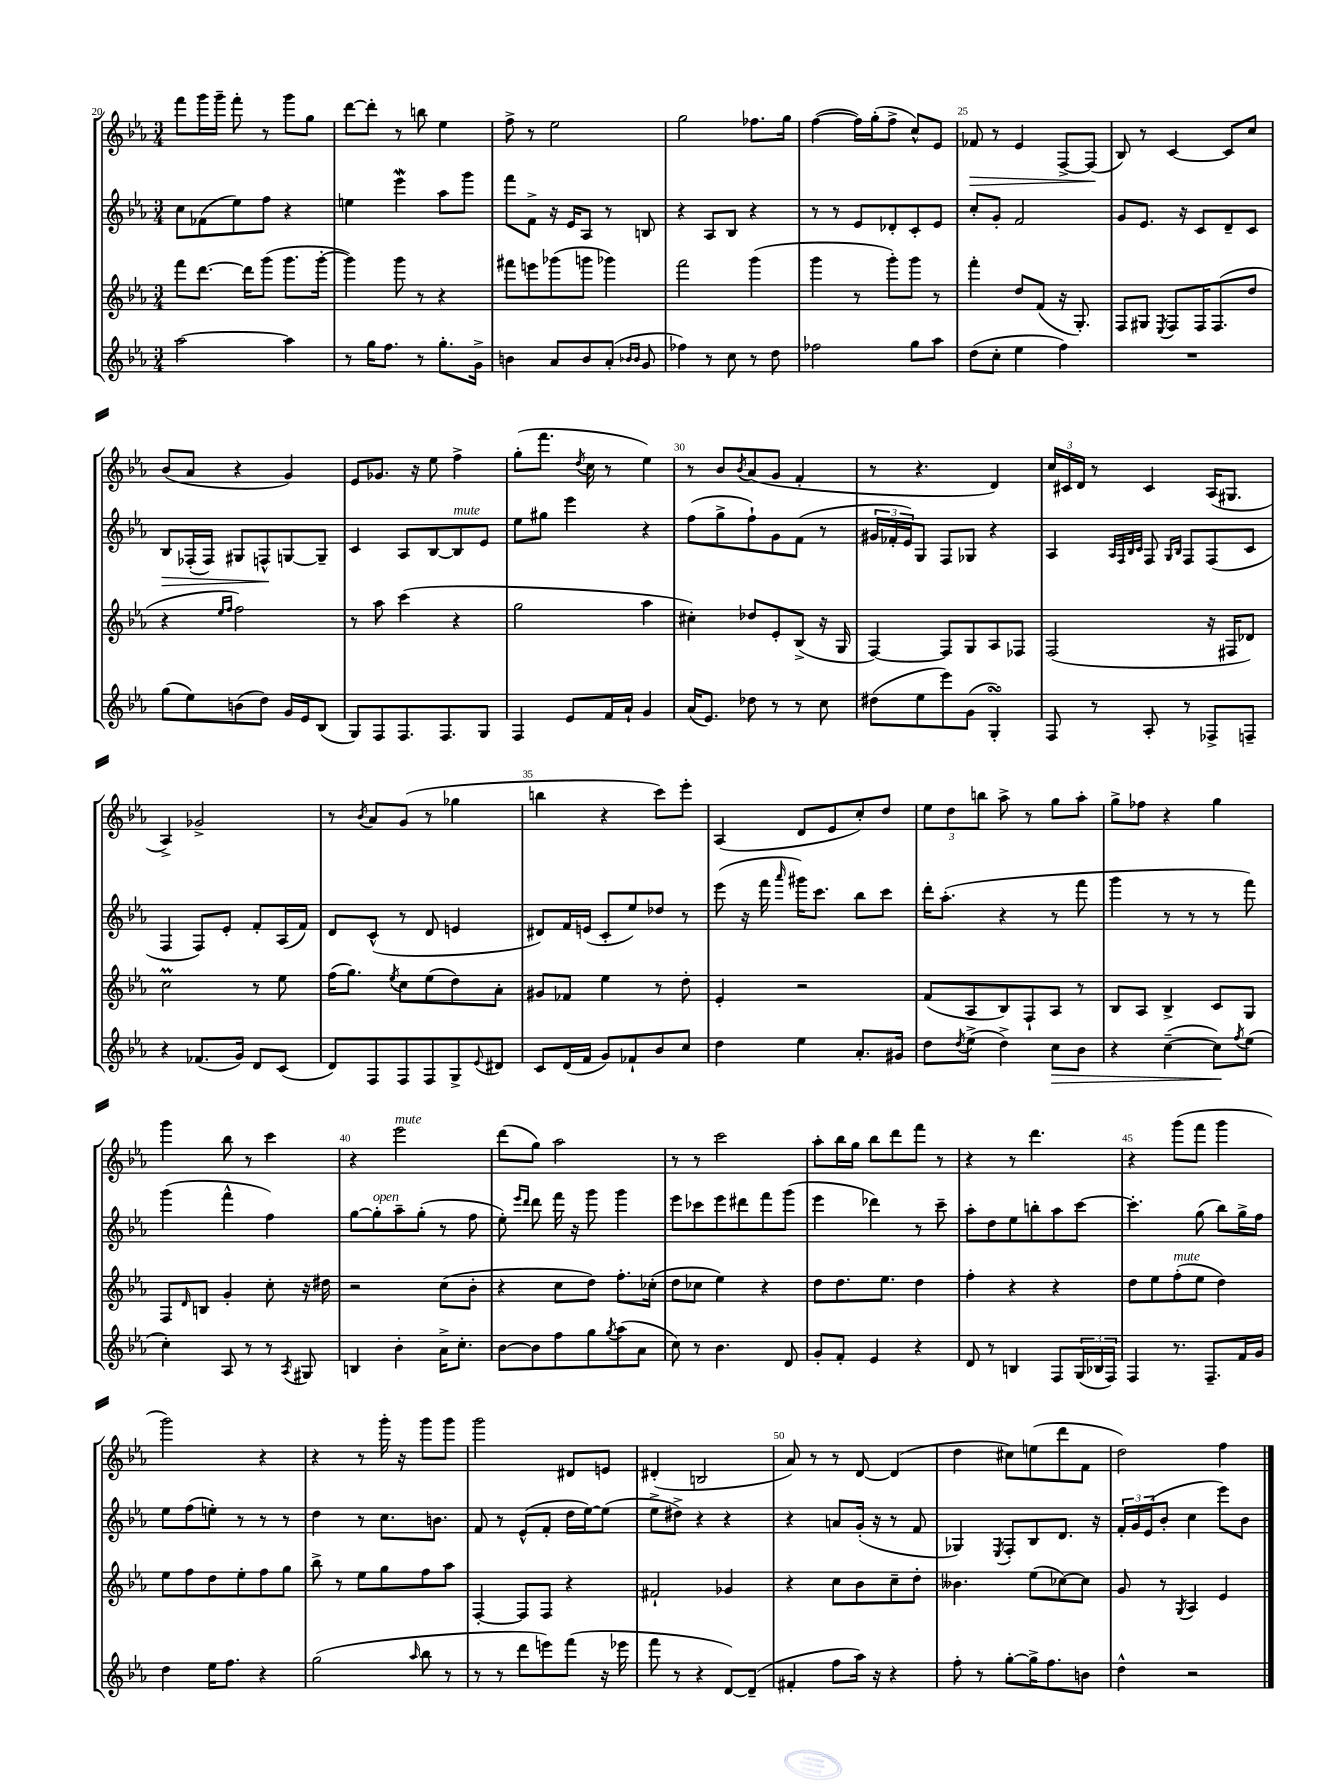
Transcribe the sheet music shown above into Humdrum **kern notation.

**kern	**kern	**kern	**kern
*staff4	*staff3	*staff2	*staff1
*clefG2	*clefG2	*clefG2	*clefG2
*k[b-e-a-]	*k[b-e-a-]	*k[b-e-a-]	*k[b-e-a-]
*M3/4	*M3/4	*M3/4	*M3/4
[2aa-	8fff	8cc	8fff
.	[8.ddd	(8f-	16ggg
.	.	.	16ggg~
.	.	8ee-)	8fff'
.	16ddd]	.	.
.	(8ggg	8ff	8r
4aa-]	8.ggg	4r	8ggg
.	.	.	8gg
.	[16ggg'	.	.
=	=	=	=
8r	4ggg])	4ee	[8ddd
16gg	.	.	8ddd']
8.ff	.	.	.
.	8ggg	4eee-	8r
8r	8r	.	8bb
8.gg'	4r	8aa-	4ee-
.	.	8ggg	.
16g^	.	.	.
=	=	=	=
4b	8fff#	8fff	8ff^
.	8eee	8f^	8r
8a-	(8ggg-	16r	2ee-
.	.	16e-	.
8b	8ggg	8A-	.
(8a-'	4ggg-)	8r	.
16qqb-	.	.	.
16qqb-	.	.	.
8g	.	8B	.
=	=	=	=
4ff-)	2fff	4r	2gg
8r	.	8A-	.
8cc	.	8B-	.
8r	(4ggg	4r	8.ff-
8dd	.	.	.
.	.	.	16gg
=	=	=	=
2ff-	4ggg	8r	([4ff
.	.	8r	.
.	8r	8e-	16ff])
.	.	.	(16gg'
.	8ggg')	8d-'	8ff^
8gg	8ggg	8c'	8cc^^)
8aa-	8r	8e-	8e-
=	=	=	=
(8dd	4fff'	8cc'	8f-
8cc'	.	8g'	8r
4ee-	8dd	2f	4e-
.	(8f	.	.
4ff)	16r	.	[8F^
.	8.G')	.	.
.	.	.	(8F]
=	=	=	=
2.r	8F	8g	8B-)
.	8G#	8.e-	8r
.	8qE-	.	.
.	8F	.	[4c
.	.	16r	.
.	16F	8c	.
.	(8.F	.	.
.	.	8d~	8c]
.	8dd	8c	8cc
=	=	=	=
(8gg	4r	8B-	(8b-
8ee-)	.	(16F-'	8a-
.	.	16F-)	.
.	16qqee-	.	.
.	16qqff	.	.
(8b	2ff)	8G#	4r
8dd)	.	8F^^	.
16g	.	[8G	4g)
16e-	.	.	.
(8B-	.	8G~]	.
=	=	=	=
8G)	8r	4c	8e-
8F	8aa-	.	8.g-
8.F	(4ccc	8A-	.
.	.	.	16r
.	.	[8B-	8ee-
8.F	.	.	.
.	4r	8B-]	4ff^
8G	.	8e-	.
=	=	=	=
4F	2gg	8ee-	(8gg'
.	.	8gg#	8.fff
8e-	.	4eee-	.
.	.	.	8qdd
.	.	.	16cc
16f	.	.	8r
16a-`	.	.	.
4g	4aa-	4r	4ee-)
=	=	=	=
(16a-	4cc#')	(8ff	8r
8.e-)	.	.	.
.	.	8gg^	8b-
.	.	.	8qb-
8dd-	8dd-	8ff`)	(8a-
8r	8e-'	8g	8g
8r	(8B-^	(8f	4f'
8cc	16r	8r	.
.	16G	.	.
=	=	=	=
(8dd#	[4F)	24g#	8r
.	.	24f-'	.
.	.	24e-)	.
8ee-	.	8G	4.r
8eee-)	8F]	8F	.
(8g	8G	8G-	.
4G')	8A-	4r	4d)
.	8F-	.	.
=	=	=	=
8F	(2F	4A-	24cc
.	.	.	24c#
.	.	.	24d
8r	.	.	8r
.	.	32qqA-	.
.	.	32qqF	.
.	.	32qqB-	.
.	.	32qqc	.
8A-'	.	8F	4c#
.	.	16qqG	.
.	.	16qqB-	.
8r	.	8F	.
8F-^	16r	(8F	(16A-
.	16F#	.	8.G#
8F~	8d-)	8c	.
=	=	=	=
4r	2cc	4F	4A-^)
(8.f-	.	8F)	2g-^
.	.	8e-'	.
16g)	.	.	.
8d	8r	8f'	.
(8c	8ee-	(16A-	.
.	.	16f)	.
=	=	=	=
8d)	(16ff	8d	8r
.	8.gg)	.	.
.	.	.	8qb-
8F	.	(8c^^	8a-
.	8qee-	.	.
8F	8cc	8r	(8g
8F	(8ee-	8d	8r
8G^	8dd)	4e	4gg-
8qqe-	.	.	.
8d#	8a-'	.	.
=	=	=	=
8c	8g#	8d#)	4bb
(16d	8f-	16f	.
16f	.	(16e	.
8g)	4ee-	8c'	4r
8f-`	.	8ee-)	.
8b-	8r	8dd-	8ccc)
8cc	8dd'	8r	8eee-'
=	=	=	=
4dd	4e-'	(8eee-	(4A-
.	.	16r	.
.	.	16fff	.
.	.	16qqaaa-	.
4ee-	2r	16ggg#)	8d
.	.	8.ccc	.
.	.	.	8e-
8.a-'	.	8bb-	8cc')
.	.	8ccc	8dd
16g#	.	.	.
=	=	=	=
8dd	(8f	16ddd'	12ee-
.	.	(8.aa-'	.
.	.	.	12dd
8qdd	.	.	.
(8ee-^	8A-	.	.
.	.	.	12bb
4dd^)	8B-)	4r	8aa-^
.	8F`	.	8r
8cc	8A-	8r	8gg
8b-	8r	8fff	8aa-'
=	=	=	=
4r	8B-	4ggg	8gg^
.	8A-	.	8ff-
([4cc~	4B-^	8r	4r
.	.	8r	.
8cc])	8c	8r	4gg
8qff	.	.	.
(8ee-	8G	8fff)	.
=	=	=	=
4cc')	8F	(4ggg	4ggg
.	16qqd	.	.
.	8B	.	.
8A-	4g'	4fff^^	8bb-
8r	.	.	8r
8r	8cc'	4ff)	4ccc
8qA-	.	.	.
8G#	16r	.	.
.	16dd#	.	.
=	=	=	=
4B	2r	[8gg	4r
.	.	8gg']	.
4b-'	.	8aa-~	2eee-
.	.	(8gg'	.
16a-^	(8cc	8r	.
8.cc'	.	.	.
.	8b-'	8ff	.
=	=	=	=
[8b-	4r	8ee-')	(8ddd
.	.	16qqeee-	.
.	.	16qqddd	.
8b-]	.	8ddd	8gg)
8ff	8cc	16fff	2aa-
.	.	16r	.
8gg	8dd)	8ggg	.
8qgg	.	.	.
(8aa-	8.ff'	4ggg	.
8a-	.	.	.
.	(16cc-'	.	.
=	=	=	=
8cc)	8dd	8eee-	8r
8r	8cc-	8ccc-	8r
4.b-	4ee-)	8eee-	2ccc
.	.	8ddd#	.
.	4r	8fff	.
8d	.	(8ggg	.
=	=	=	=
8g'	8dd	4eee-	8aa-'
8f'	8.dd	.	16bb-
.	.	.	16gg
4e-	.	4ddd-)	8bb-
.	8.ee-	.	.
.	.	.	8ddd
4r	4dd	8r	8fff
.	.	8ccc~	8r
=	=	=	=
8d	4ff'	8aa-'	4r
8r	.	8dd	.
4B	4r	8ee-	8r
.	.	8bb'	4.ddd
8F	4r	8aa-	.
(24G	.	[8ccc	.
24B-	.	.	.
24F)	.	.	.
=	=	=	=
4F	8dd	4.ccc']	4r
.	8ee-	.	.
8.r	(8ff'	.	(8ggg
.	8ee-	(8gg	8fff
8.F~	.	.	.
.	4dd)	8bb-)	4ggg
16f	.	16gg^	.
16g	.	16ff	.
=	=	=	=
4dd	8ee-	8ee-	2ggg)
.	8ff	(8ff	.
16ee-	8dd	8ee')	.
8.ff	.	.	.
.	8ee-'	8r	.
4r	8ff	8r	4r
.	8gg	8r	.
=	=	=	=
(2gg	8bb-^	4dd	4r
.	8r	.	.
.	8ee-	8r	8r
.	8gg	8.cc	16ggg'
.	.	.	16r
16qqaa-	.	.	.
8bb-	8ff	.	8ggg
.	.	8.b	.
8r	8aa-	.	8ggg
=	=	=	=
8r	[4F'	8f	2ggg
8r	.	8r	.
8ddd	8F]	(8e-^^	.
8eee)	8F	8f'	.
(8fff	4r	16dd	8d#
.	.	[16ee-)	.
16r	.	(8ee-]	8e
16eee-	.	.	.
=	=	=	=
8fff	2f#`	8ee-^	(4d#'
8r	.	8dd#^)	.
4r	.	4r	2B
[8d)	4g-	4r	.
(8d~]	.	.	.
=	=	=	=
4f#'	4r	4r	8a-)
.	.	.	8r
8ff	8cc	8a	8r
16aa-)	8b-	(16g'	[8d
16r	.	16r	.
4r	8cc~	8r	(4d]
.	8dd'	8f	.
=	=	=	=
8ff'	4.b--	4G-)	4dd
8r	.	.	.
.	.	8qE-	.
[8gg'	.	8F'	8cc#)
16gg^]	(8ee-	8B-	(8ee
8.ff	.	.	.
.	[8cc-)	8.d	8ddd
8b	8cc-]	.	8f
.	.	16r	.
=	=	=	=
4dd^^	8g	24f'	2dd)
.	.	24g	.
.	.	(24e-	.
.	8r	8b-'	.
.	8qG	.	.
2r	4A-	4cc	.
.	4e-	8eee-)	4ff
.	.	8b-	.
==	==	==	==
*-	*-	*-	*-
